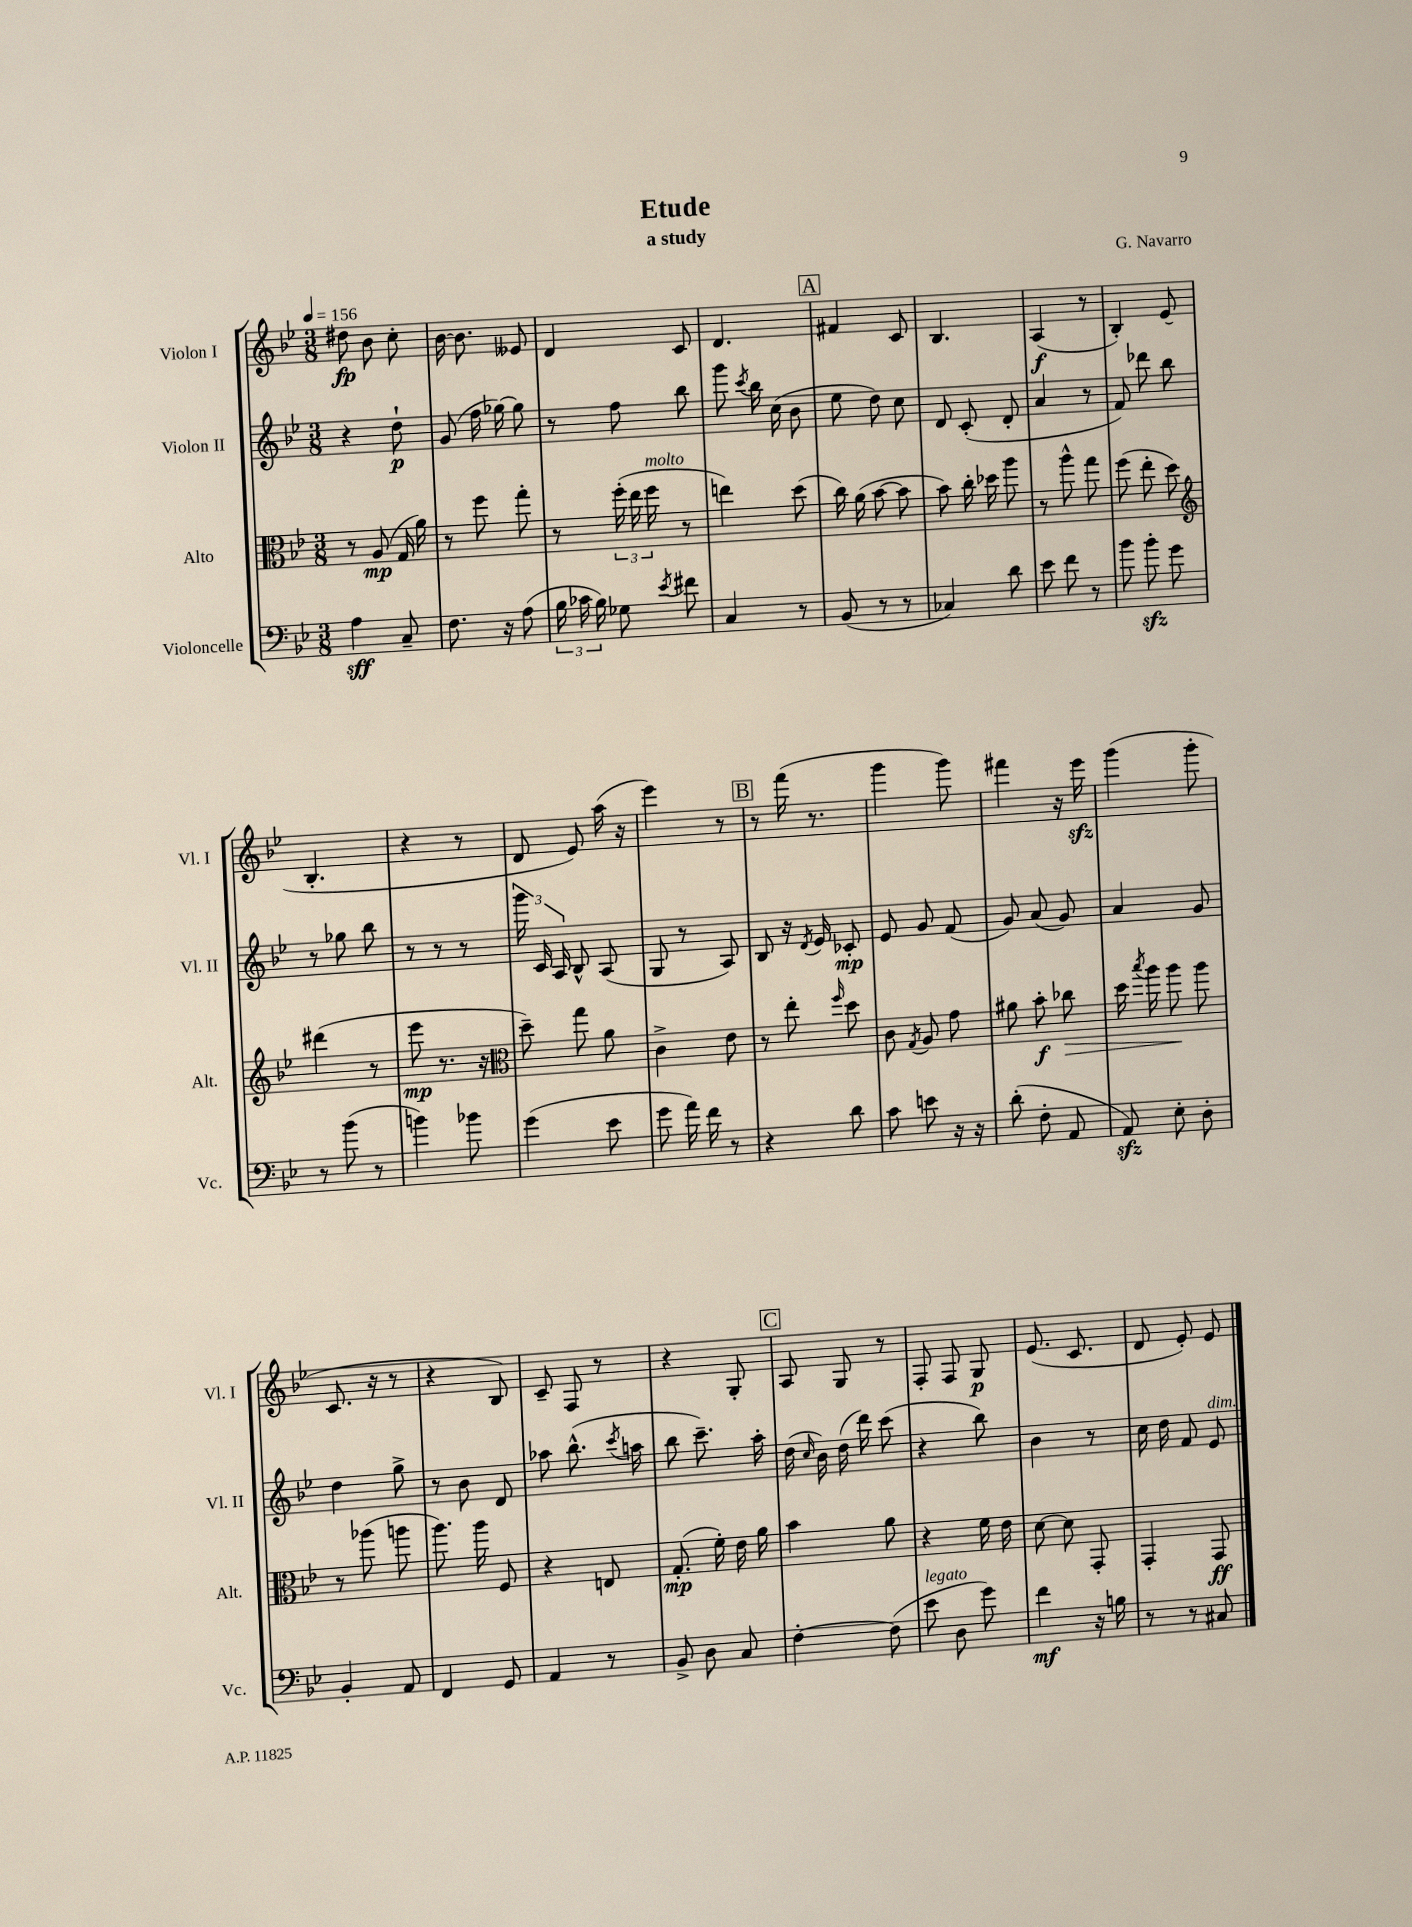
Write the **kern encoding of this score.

**kern	**dynam	**kern	**dynam	**kern	**dynam	**kern	**dynam
*part4	*part4	*part3	*part3	*part2	*part2	*part1	*part1
*staff4	*staff4	*staff3	*staff3	*staff2	*staff2	*staff1	*staff1
*I"Violoncelle	*	*I"Alto	*	*I"Violon II	*	*I"Violon I	*
*I'Vc.	*	*I'Alt.	*	*I'Vl. II	*	*I'Vl. I	*
*clefF4	*	*clefC3	*	*clefG2	*	*clefG2	*
*k[b-e-]	*	*k[b-e-]	*	*k[b-e-]	*	*k[b-e-]	*
*M3/8	*	*M3/8	*	*M3/8	*	*M3/8	*
*MM156	*	*MM156	*	*MM156	*	*MM156	*
=1	=1	=1	=1	=1	=1	=1	=1
4A\	sff	8r	.	4r	.	8dd#X\	fp
.	.	(8A/	mp	.	.	8b-\	.
8C~/	.	16G/	.	8dd`\	p	8cc'\	.
.	.	16a\)	.	.	.	.	.
=2	=2	=2	=2	=2	=2	=2	=2
8.F\	.	8r	.	(8g/	.	[16b-\	.
.	.	.	.	.	.	8.b-\]	.
.	.	8ff\	.	16ff\	.	.	.
16r	.	.	.	[16gg-X\)	.	.	.
(8A\	.	8gg'\	.	8gg-\]	.	8e--X/	.
=3	=3	=3	=3	=3	=3	=3	=3
24B-\	.	8r	.	8r	.	4d/	.
24c-X\	.	.	.	.	.	.	.
24B-\)	.	.	.	.	.	.	.
8G-X\	.	(24ff'\	.	8ff\	.	.	.
.	.	24ee-\	.	.	.	.	.
!	!	!LO:TX:a:i:t=molto	!	!	!	!	!
.	.	24ff\	.	.	.	.	.
8qe-/	.	.	.	.	.	.	.
8f#X\	.	8r	.	8bb-\	.	8c/	.
=4	=4	=4	=4	=4	=4	=4	=4
4C/	.	4een\)	.	8ggg\	.	4.d/	.
.	.	.	.	8qccc/	.	.	.
.	.	.	.	16bb-\	.	.	.
.	.	.	.	(16cc\	.	.	.
8r	.	(8dd\	.	8b-\	.	.	.
!!LO:REH:place=s1:t=A
=5	=5	=5	=5	=5	=5	=5	=5
(8BB-/	.	16cc\)	.	8ee-\	.	4f#X/	.
.	.	(16a\	.	.	.	.	.
8r	.	[8b-\	.	8dd\)	.	.	.
8r	.	8b-\]	.	8cc\	.	8c/	.
=6	=6	=6	=6	=6	=6	=6	=6
4C-X/)	.	8b-\)	.	8d/	.	4.B-/	.
.	.	16cc'\	.	(8c'/	.	.	.
.	.	16dd-X\	.	.	.	.	.
8d\	.	8aa\	.	8d'/	.	.	.
=7	=7	=7	=7	=7	=7	=7	=7
8e-\	.	8r	.	4a/	.	(4A/	f
8f\	.	8aa^^\	.	.	.	.	.
8r	.	8gg\	.	8r	.	8r	.
=8	=8	=8	=8	=8	=8	=8	=8
8b-\	.	(8ff\	.	8f/)	.	4B-'/)	.
8b-zz'\	.	8ee-'\	.	8ddd-X\	.	.	.
8g\	.	8dd\)	.	8bb-\	.	(8e-/	.
!!LO:LB:g=z
=9	=9	=9	=9	=9	=9	=9	=9
*	*	*clefG2	*	*	*	*	*
8r	.	(4ddd#X\	.	8r	.	4.B-'/	.
(8b-\	.	.	.	8gg-X\	.	.	.
8r	.	8r	.	8bb-\	.	.	.
=10	=10	=10	=10	=10	=10	=10	=10
4bn\)	.	8eee-\	mp	8r	.	4r	.
.	.	8.r	.	8r	.	.	.
8b-X\	.	.	.	8r	.	8r	.
.	.	16r	.	.	.	.	.
=11	=11	=11	=11	=11	=11	=11	=11
*	*	*clefC3	*	*	*	*	*
(4g\	.	8dd~\)	.	24ggg\	.	8d/	.
.	.	.	.	24c/	.	.	.
.	.	.	.	24A/	.	.	.
.	.	8gg\	.	8B-^^/	.	8e-/)	.
8e-\	.	8a\	.	(8A/	.	(16aa\	.
.	.	.	.	.	.	16r	.
=12	=12	=12	=12	=12	=12	=12	=12
8g\	.	4c^\	.	8G/	.	4eee-\)	.
16a\)	.	.	.	8r	.	.	.
16f\	.	.	.	.	.	.	.
8r	.	8e-\	.	8A/)	.	8r	.
!!LO:REH:place=s1:t=B
=13	=13	=13	=13	=13	=13	=13	=13
4r	.	8r	.	8B-/	.	8r	.
.	.	8ee-'\	.	16r	.	(16fff\	.
.	.	.	.	8qd/	.	.	.
.	.	.	.	16e-/	.	8.r	.
.	.	16qqff/	.	.	.	.	.
8d\	.	8dd\	.	8c-X'/	mp	.	.
=14	=14	=14	=14	=14	=14	=14	=14
8c\	.	8c\	.	8e-/	.	4ggg\	.
.	.	8qG/	.	.	.	.	.
8en\	.	8A/	.	8g/	.	.	.
16r	.	8g\	.	(8f/	.	8ggg\)	.
16r	.	.	.	.	.	.	.
=15	=15	=15	=15	=15	=15	=15	=15
(8d'\	.	8a#X\	.	8g/)	.	4fff#X\	.
8F'\	.	8b-'\	f	(8a/	.	.	.
!	!	!	!LO:HP:b	!	!	!	!
8AA/	.	8cc-X\	>	8g/)	.	16r	.
.	.	.	.	.	.	16eee-zz\	.
=16	=16	=16	=16	=16	=16	=16	=16
8AAzz/)	.	16dd\	.	4a/	.	(4ggg\	.
.	.	8qbb-/	.	.	.	.	.
.	.	16aa\	.	.	.	.	.
8E-'\	.	8aa\	.	.	.	.	.
8D'\	.	8aa\	]	8g/	.	8ggg'\	.
!!LO:LB:g=z
=17	=17	=17	=17	=17	=17	=17	=17
4BB-'/	.	8r	.	4dd\	.	8.c/	.
.	.	(8aa-X\	.	.	.	.	.
.	.	.	.	.	.	16r	.
8AA/	.	8aan\	.	8gg^\	.	8r	.
=18	=18	=18	=18	=18	=18	=18	=18
4FF/	.	8.aa\)	.	8r	.	4r	.
.	.	.	.	8b-\	.	.	.
.	.	16aa\	.	.	.	.	.
8GG/	.	8F/	.	8d/	.	8B-/)	.
=19	=19	=19	=19	=19	=19	=19	=19
4AA/	.	4r	.	8aa-X\	.	8c~/	.
.	.	.	.	(8.bb-^^\	.	8F/	.
8r	.	8En/	.	.	.	8r	.
.	.	.	.	8qccc/	.	.	.
.	.	.	.	16aan\	.	.	.
=20	=20	=20	=20	=20	=20	=20	=20
8BB-^/	.	(8.G'/	mp	8bb-\	.	4r	.
8D\	.	.	.	8.ccc~\)	.	.	.
.	.	16f'\)	.	.	.	.	.
8C/	.	16e-\	.	.	.	8G'/	.
.	.	16a\	.	16aa'\	.	.	.
!!LO:REH:place=s1:t=C
=21	=21	=21	=21	=21	=21	=21	=21
[4F'\	.	4b-\	.	(16dd\	.	8A/	.
.	.	.	.	16qqcc/	.	.	.
.	.	.	.	16b-\)	.	.	.
.	.	.	.	(16dd\	.	8G/	.
.	.	.	.	16ddd\)	.	.	.
(8F\]	.	8a\	.	(8ccc\	.	8r	.
=22	=22	=22	=22	=22	=22	=22	=22
!LO:TX:a:i:t=legato	!	!	!	!	!	!	!
8e-\	.	4r	.	4r	.	8F'/	.
8D\	.	.	.	.	.	8F/	.
8g\)	.	16f\	.	8bb-\)	.	8G/	p
.	.	16e-\	.	.	.	.	.
=23	=23	=23	=23	=23	=23	=23	=23
4f\	mf	[8d\	.	4b-\	.	(8.e-/	.
.	.	8d\]	.	.	.	.	.
.	.	.	.	.	.	8.c/	.
16r	.	8GG'/	.	8r	.	.	.
16Bn\	.	.	.	.	.	.	.
=24	=24	=24	=24	=24	=24	=24	=24
8r	.	4GG'/	.	16cc\	.	8d/	.
.	.	.	.	16dd\	.	.	.
8r	.	.	.	8f/	.	8e-'/)	.
!	!	!	!	!LO:TX:a:i:t=dim.	!	!	!
8C#X/	.	8GG/	ff	8e-/	.	8e-/	.
==	==	==	==	==	==	==	==
*-	*-	*-	*-	*-	*-	*-	*-
